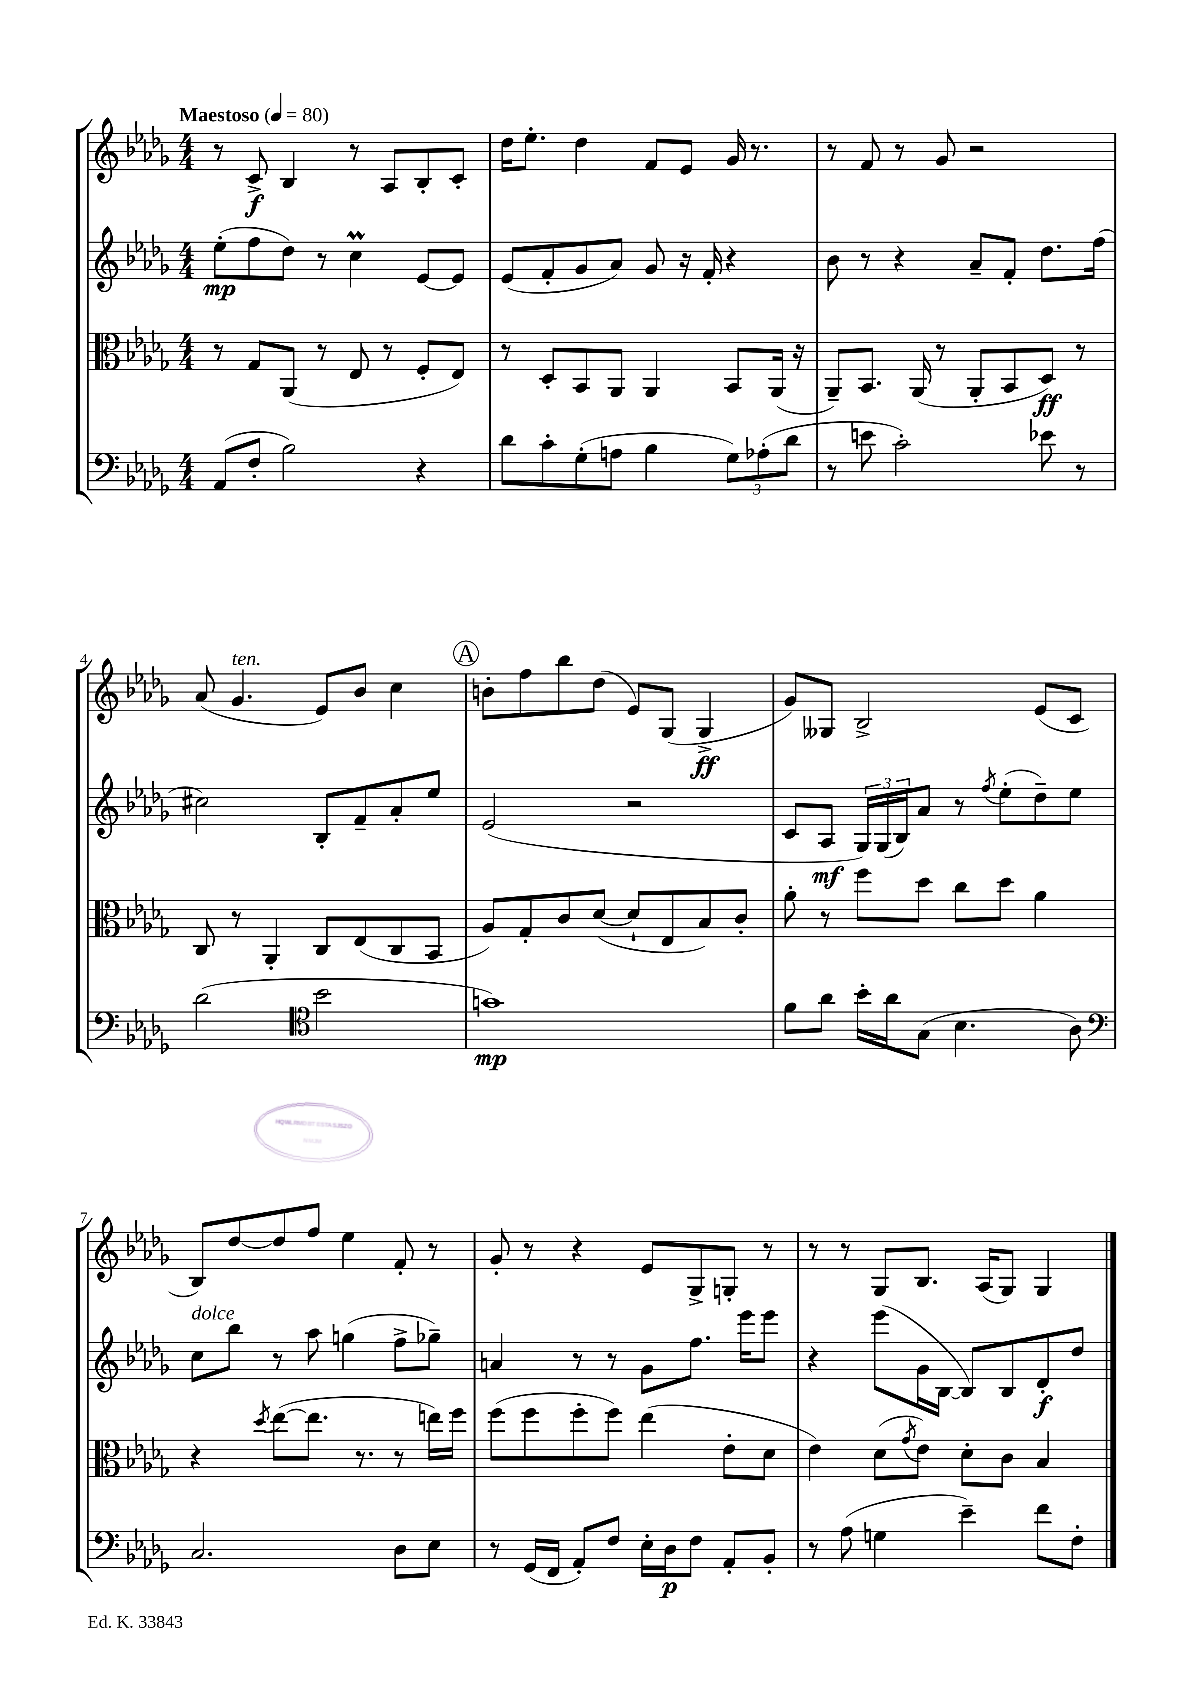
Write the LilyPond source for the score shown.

<<
\new StaffGroup <<
\new Staff = "s0" {
    \clef treble \key des \major \numericTimeSignature \time 4/4 \tempo "Maestoso" 4 = 80
    r8 c'8->\f bes4 r8 aes8 bes8-. c'8-. |
    des''16 ees''8.-. des''4 f'8 ees'8 ges'16 r8. |
    r8 f'8 r8 ges'8 r2 |
    aes'8( ges'4.^\markup { \italic "ten." } ees'8) bes'8 c''4 |
    \mark \markup { \circle "A" } b'8-. f''8 bes''8 des''8( ees'8) ges8( ges4->\ff |
    ges'8) geses8 bes2-> ees'8( c'8 |
    bes8) des''8~ des''8 f''8 ees''4 f'8-. r8 |
    ges'8-. r8 r4 ees'8 ges8-> g8-. r8 |
    r8 r8 ges8 bes8. aes16( ges8) ges4 \bar "|." |
}
\new Staff = "s1" {
    \clef treble \key des \major \numericTimeSignature \time 4/4
    ees''8-.\mp( f''8 des''8) r8 c''4\prall ees'8~ ees'8 |
    ees'8( f'8-. ges'8 aes'8) ges'8 r16 f'16-. r4 |
    bes'8 r8 r4 aes'8-- f'8-. des''8. f''16( |
    cis''2) bes8-. f'8-- aes'8-. ees''8 |
    \mark \markup { \circle "A" } ees'2( r2 |
    c'8 aes8\mf \tuplet 3/2 { ges16) ges16( bes16) } aes'8 r8 \acciaccatura { f''8 } ees''8-.( des''8--) ees''8 |
    c''8^\markup { \italic "dolce" } bes''8 r8 aes''8 g''4( f''8-> ges''8--) |
    a'4 r8 r8 ges'8 f''8. ees'''16 ees'''8 |
    r4 ees'''8( ges'16 bes16~ bes8) bes8 des'8-.\f des''8 \bar "|." |
}
\new Staff = "s2" {
    \clef alto \key des \major \numericTimeSignature \time 4/4
    r8 ges8 aes,8( r8 ees8 r8 f8-. ees8) |
    r8 des8-. bes,8 aes,8 aes,4 bes,8 aes,16( r16 |
    aes,8--) bes,8. aes,16( r8 aes,8-. bes,8 des8\ff) r8 |
    c8 r8 aes,4-. c8 ees8( c8 bes,8 |
    \mark \markup { \circle "A" } aes8) ges8-. c'8 des'8~( des'8-! ees8 bes8) c'8-. |
    aes'8-. r8 f''8 des''8 c''8 des''8 aes'4 |
    r4 \acciaccatura { des''8 } ees''8~( ees''8. r8. r8 e''16) f''16 |
    f''8( f''8 f''8-. f''8) ees''4( ees'8-. des'8 |
    ees'4) des'8( \acciaccatura { ges'8 } ees'8) des'8-. c'8 bes4 \bar "|." |
}
\new Staff = "s3" {
    \clef bass \key des \major \numericTimeSignature \time 4/4
    aes,8( f8-. bes2) r4 |
    des'8 c'8-. ges8-.( a8 bes4 \tuplet 3/2 { ges8) aes8-.( des'8 } |
    r8 e'8 c'2-.) ees'8 r8 |
    des'2( \clef tenor bes'2 |
    \mark \markup { \circle "A" } g'1\mp) |
    f'8 aes'8 bes'16-. aes'16 ges8( bes4. aes8) |
    \clef bass c2. des8 ees8 |
    r8 ges,16( f,16 aes,8-.) f8 ees16-. des16\p f8 aes,8-. bes,8-. |
    r8 aes8( g4 ees'4--) f'8 f8-. \bar "|." |
}
>>
>>
